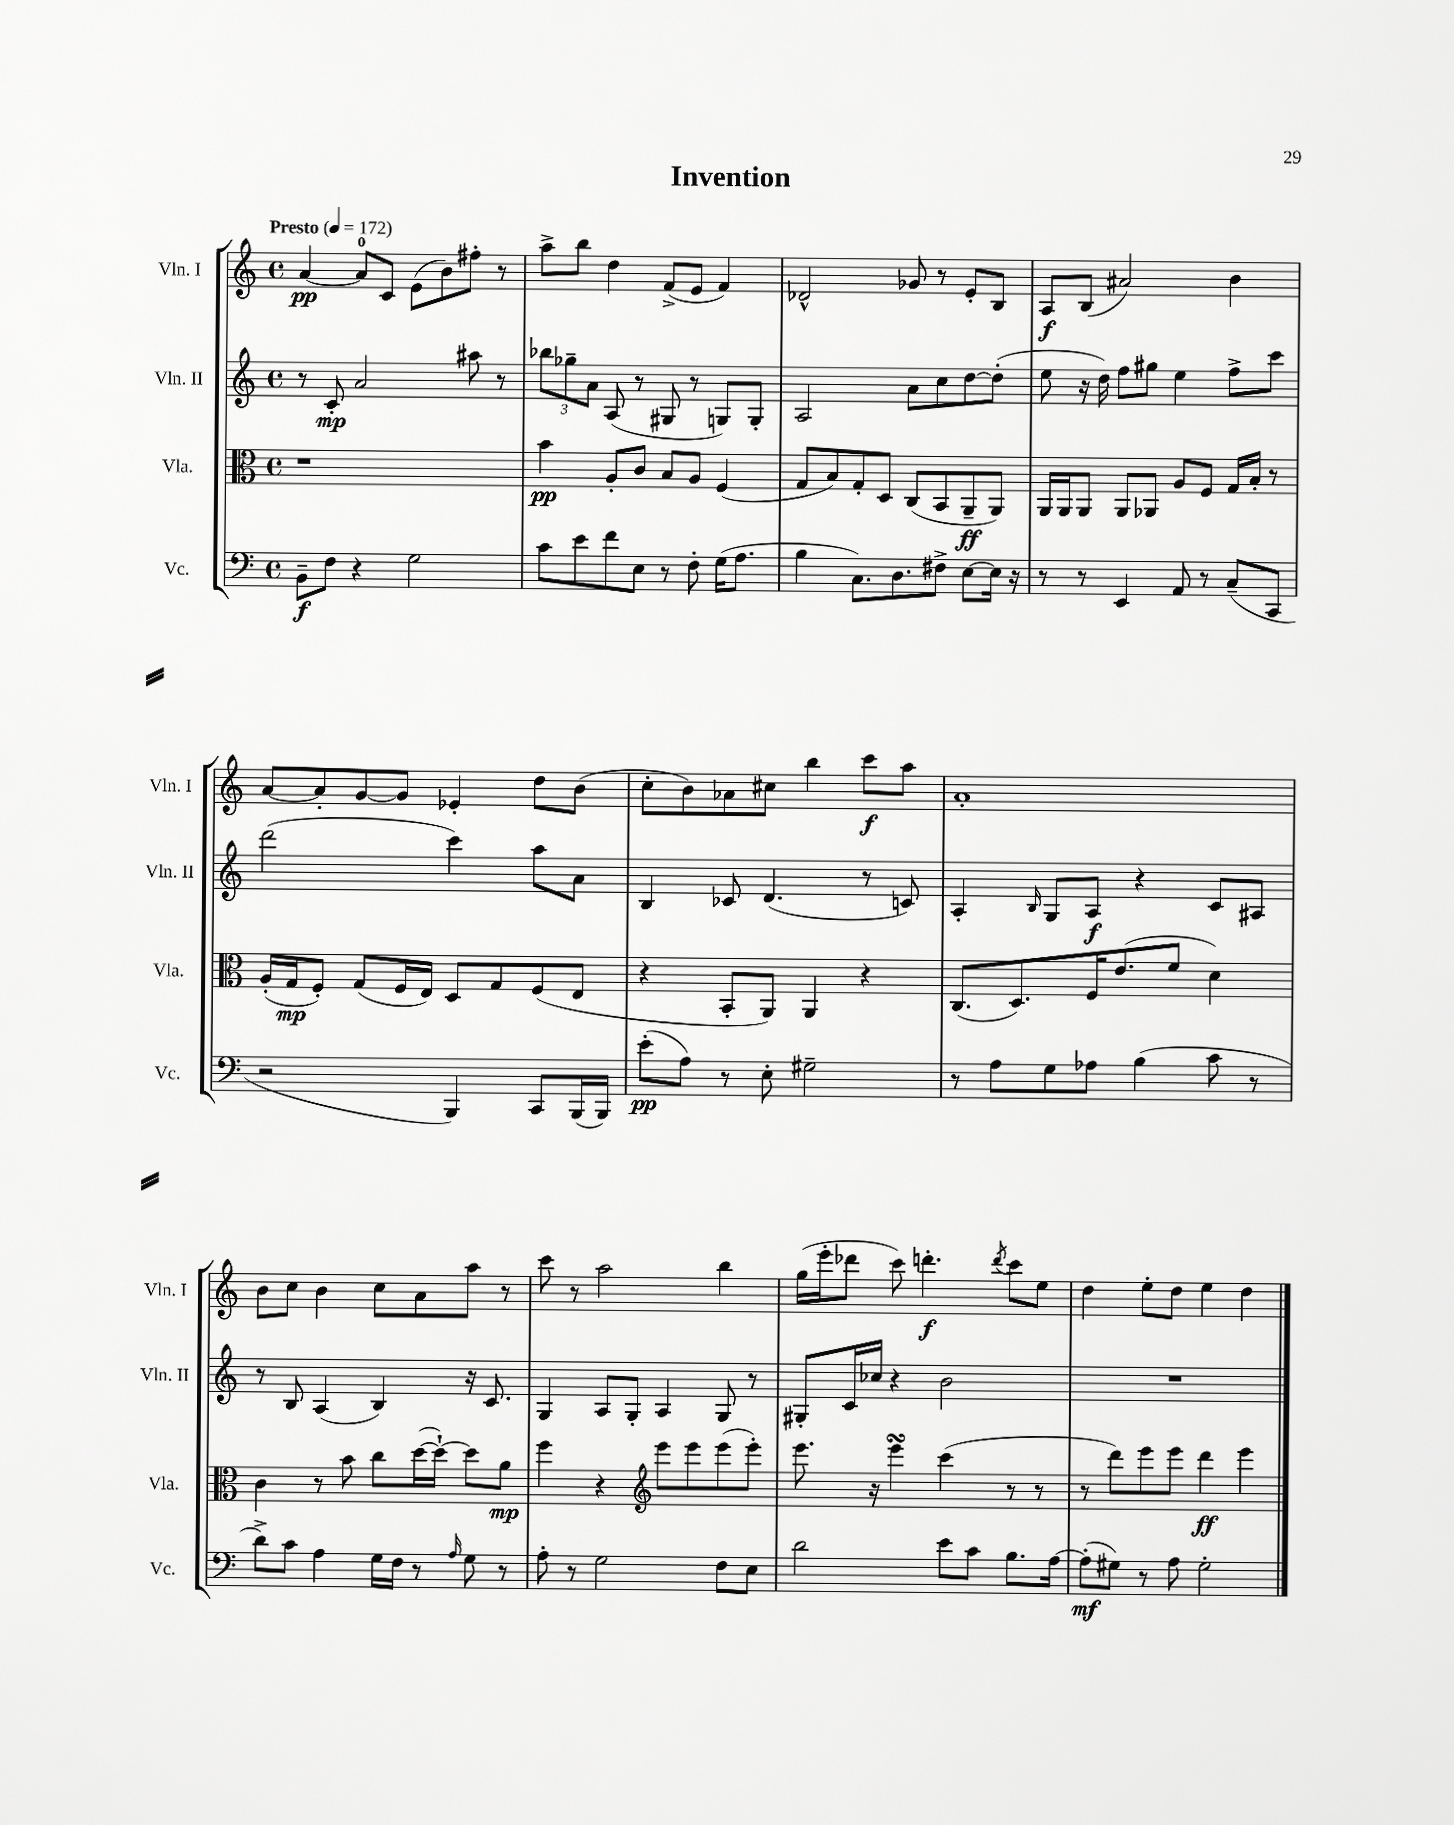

**kern	**dynam	**kern	**dynam	**kern	**dynam	**kern	**dynam
*part4	*part4	*part3	*part3	*part2	*part2	*part1	*part1
*staff4	*staff4	*staff3	*staff3	*staff2	*staff2	*staff1	*staff1
*I"Vc.	*	*I"Vla.	*	*I"Vln. II	*	*I"Vln. I	*
*I'Vc.	*	*I'Vla.	*	*I'Vln. II	*	*I'Vln. I	*
*clefF4	*	*clefC3	*	*clefG2	*	*clefG2	*
*k[]	*	*k[]	*	*k[]	*	*k[]	*
*M4/4	*	*M4/4	*	*M4/4	*	*M4/4	*
*met(c)	*	*met(c)	*	*met(c)	*	*met(c)	*
*MM172	*	*MM172	*	*MM172	*	*MM172	*
=1	=1	=1	=1	=1	=1	=1	=1
!	!	!	!	!	!	!LO:TX:a:B:t=Presto	!
8BB~\L	f	1r	.	8r	.	[4a/	pp
8F\J	.	.	.	8c'/	mp	.	.
4r	.	.	.	2a/	.	8a/L]	.
.	.	.	.	.	.	8c/J	.
2G\	.	.	.	.	.	(8e\L	.
.	.	.	.	.	.	8b\)	.
.	.	.	.	8aa#X\	.	8ff#X'\J	.
.	.	.	.	8r	.	8r	.
=2	=2	=2	=2	=2	=2	=2	=2
8c\L	.	4b\	pp	12bb-X\L	.	8aa^\L	.
.	.	.	.	12gg-X~\	.	.	.
8e\	.	.	.	.	.	8bb\J	.
.	.	.	.	12a\J	.	.	.
8f\	.	8A'/L	.	(8A/	.	4dd\	.
8E\J	.	8c/J	.	8r	.	.	.
8r	.	8B/L	.	8G#X/	.	(8f^/L	.
8F'\	.	8A/J	.	8r	.	8e/J	.
(16G\KL	.	(4F/	.	8Gn/L)	.	4f/)	.
8.A\J	.	.	.	.	.	.	.
.	.	.	.	8G'/J	.	.	.
=3	=3	=3	=3	=3	=3	=3	=3
4B\	.	8G/L	.	2A/	.	2d-X^^/	.
.	.	8B/)	.	.	.	.	.
8.C\L)	.	8G'/	.	.	.	.	.
.	.	8D/J	.	.	.	.	.
8.D\	.	.	.	.	.	.	.
.	.	(8C/L	.	8a\L	.	8g-X/	.
8F#X^\J	.	8BB/	.	8cc\	.	8r	.
[8E\L	.	8AA~/	ff	[8dd\	.	8e'/L	.
16E\Jk]	.	8AA/J)	.	(8dd'\J]	.	8B/J	.
16r	.	.	.	.	.	.	.
=4	=4	=4	=4	=4	=4	=4	=4
8r	.	16AA/LL	.	8ee\	.	8A/L	f
.	.	16AA/J	.	.	.	.	.
8r	.	8AA/J	.	16r	.	(8B/J	.
.	.	.	.	16dd\)	.	.	.
4EE/	.	8AA/L	.	8ff\L	.	2a#X/)	.
.	.	8AA-X/J	.	8gg#X\J	.	.	.
8AA/	.	8A/L	.	4ee\	.	.	.
8r	.	8F/J	.	.	.	.	.
(8C~/L	.	16G/LL	.	8ff^\L	.	4b\	.
.	.	16B'/JJ	.	.	.	.	.
8CC/J	.	8r	.	8ccc\J	.	.	.
!!LO:LB:g=z
=5	=5	=5	=5	=5	=5	=5	=5
2r	.	(16A'/LL	.	(2ddd\	.	[8a/L	.
.	.	16G/J	mp	.	.	.	.
.	.	8F'/J)	.	.	.	8a'/]	.
.	.	(8G/L	.	.	.	[8g/	.
.	.	16F/L	.	.	.	8g/J]	.
.	.	16E/JJ)	.	.	.	.	.
4BBB/)	.	8D/L	.	4ccc\)	.	4e-X'/	.
.	.	8G/	.	.	.	.	.
8CC/L	.	(8F/	.	8aa\L	.	8dd\L	.
(16BBB/L	.	8E/J	.	8a\J	.	(8b\J	.
16BBB/JJ)	.	.	.	.	.	.	.
=6	=6	=6	=6	=6	=6	=6	=6
(8e'\L	pp	4r	.	4B/	.	8cc'\L	.
8A\J)	.	.	.	.	.	8b\)	.
8r	.	8BB'/L	.	8c-X/	.	8a-X\	.
8E'\	.	8AA/J)	.	(4.d/	.	8cc#X\J	.
2G#X~\	.	4AA/	.	.	.	4bb\	.
.	.	4r	.	8r	.	8ccc\L	f
.	.	.	.	8cn/)	.	8aa\J	.
=7	=7	=7	=7	=7	=7	=7	=7
8r	.	(8.C/L	.	4A'/	.	1a'	.
8A\L	.	.	.	.	.	.	.
.	.	8.D/)	.	.	.	.	.
.	.	.	.	16qqB/	.	.	.
8G\	.	.	.	8G/L	.	.	.
8A-X\J	.	16F/K	.	8A/J	f	.	.
.	.	(8.e/	.	.	.	.	.
(4B\	.	.	.	4r	.	.	.
.	.	8f/J	.	.	.	.	.
8c\	.	4d\)	.	8c/L	.	.	.
8r	.	.	.	8A#X/J	.	.	.
!!LO:LB:g=z
=8	=8	=8	=8	=8	=8	=8	=8
8d^\L)	.	4c\	.	8r	.	8b\L	.
8c\J	.	.	.	8B/	.	8cc\J	.
4A\	.	8r	.	(4A/	.	4b\	.
.	.	8b\	.	.	.	.	.
16G\LL	.	8cc\L	.	4B/)	.	8cc\L	.
16F\JJ	.	.	.	.	.	.	.
8r	.	([16dd\L	.	.	.	8a\	.
.	.	16dd`\JJ_)	.	.	.	.	.
16qqA/	.	.	.	.	.	.	.
8G\	.	8dd\L]	.	16r	.	8aa\J	.
.	.	.	.	8.c/	.	.	.
8r	.	8a\J	mp	.	.	8r	.
=9	=9	=9	=9	=9	=9	=9	=9
8A'\	.	4ff\	.	4G/	.	8ccc\	.
8r	.	.	.	.	.	8r	.
2G\	.	4r	.	8A/L	.	2aa\	.
.	.	.	.	8G'/J	.	.	.
*	*	*clefG2	*	*	*	*	*
.	.	8eee\L	.	4A/	.	.	.
.	.	8eee\	.	.	.	.	.
8F\L	.	(8eee\	.	8G/	.	4bb\	.
8E\J	.	8eee'\J)	.	8r	.	.	.
=10	=10	=10	=10	=10	=10	=10	=10
2d\	.	8.eee\	.	8G#X'/L	.	(16gg\LL	.
.	.	.	.	.	.	16eee'\J	.
.	.	.	.	16c/L	.	8ddd-X\J	.
.	.	16r	.	16cc-X/JJ	.	.	.
.	.	4eeesSsS\	.	4r	.	8ccc\)	.
.	.	.	.	.	.	4.dddn'\	f
8e\L	.	(4ccc\	.	2b\	.	.	.
8c\J	.	.	.	.	.	.	.
.	.	.	.	.	.	8qddd/	.
8.B\L	.	8r	.	.	.	8ccc\L	.
.	.	8r	.	.	.	8ee\J	.
[16A\Jk	.	.	.	.	.	.	.
=11	=11	=11	=11	=11	=11	=11	=11
(8A'\L]	mf	8r	.	1r	.	4dd\	.
8G#X\J)	.	8ddd\L)	.	.	.	.	.
8r	.	8eee\	.	.	.	8ee'\L	.
8A\	.	8eee\J	.	.	.	8dd\J	.
2G#'\	.	4ddd\	ff	.	.	4ee\	.
.	.	4eee\	.	.	.	4dd\	.
==	==	==	==	==	==	==	==
*-	*-	*-	*-	*-	*-	*-	*-
